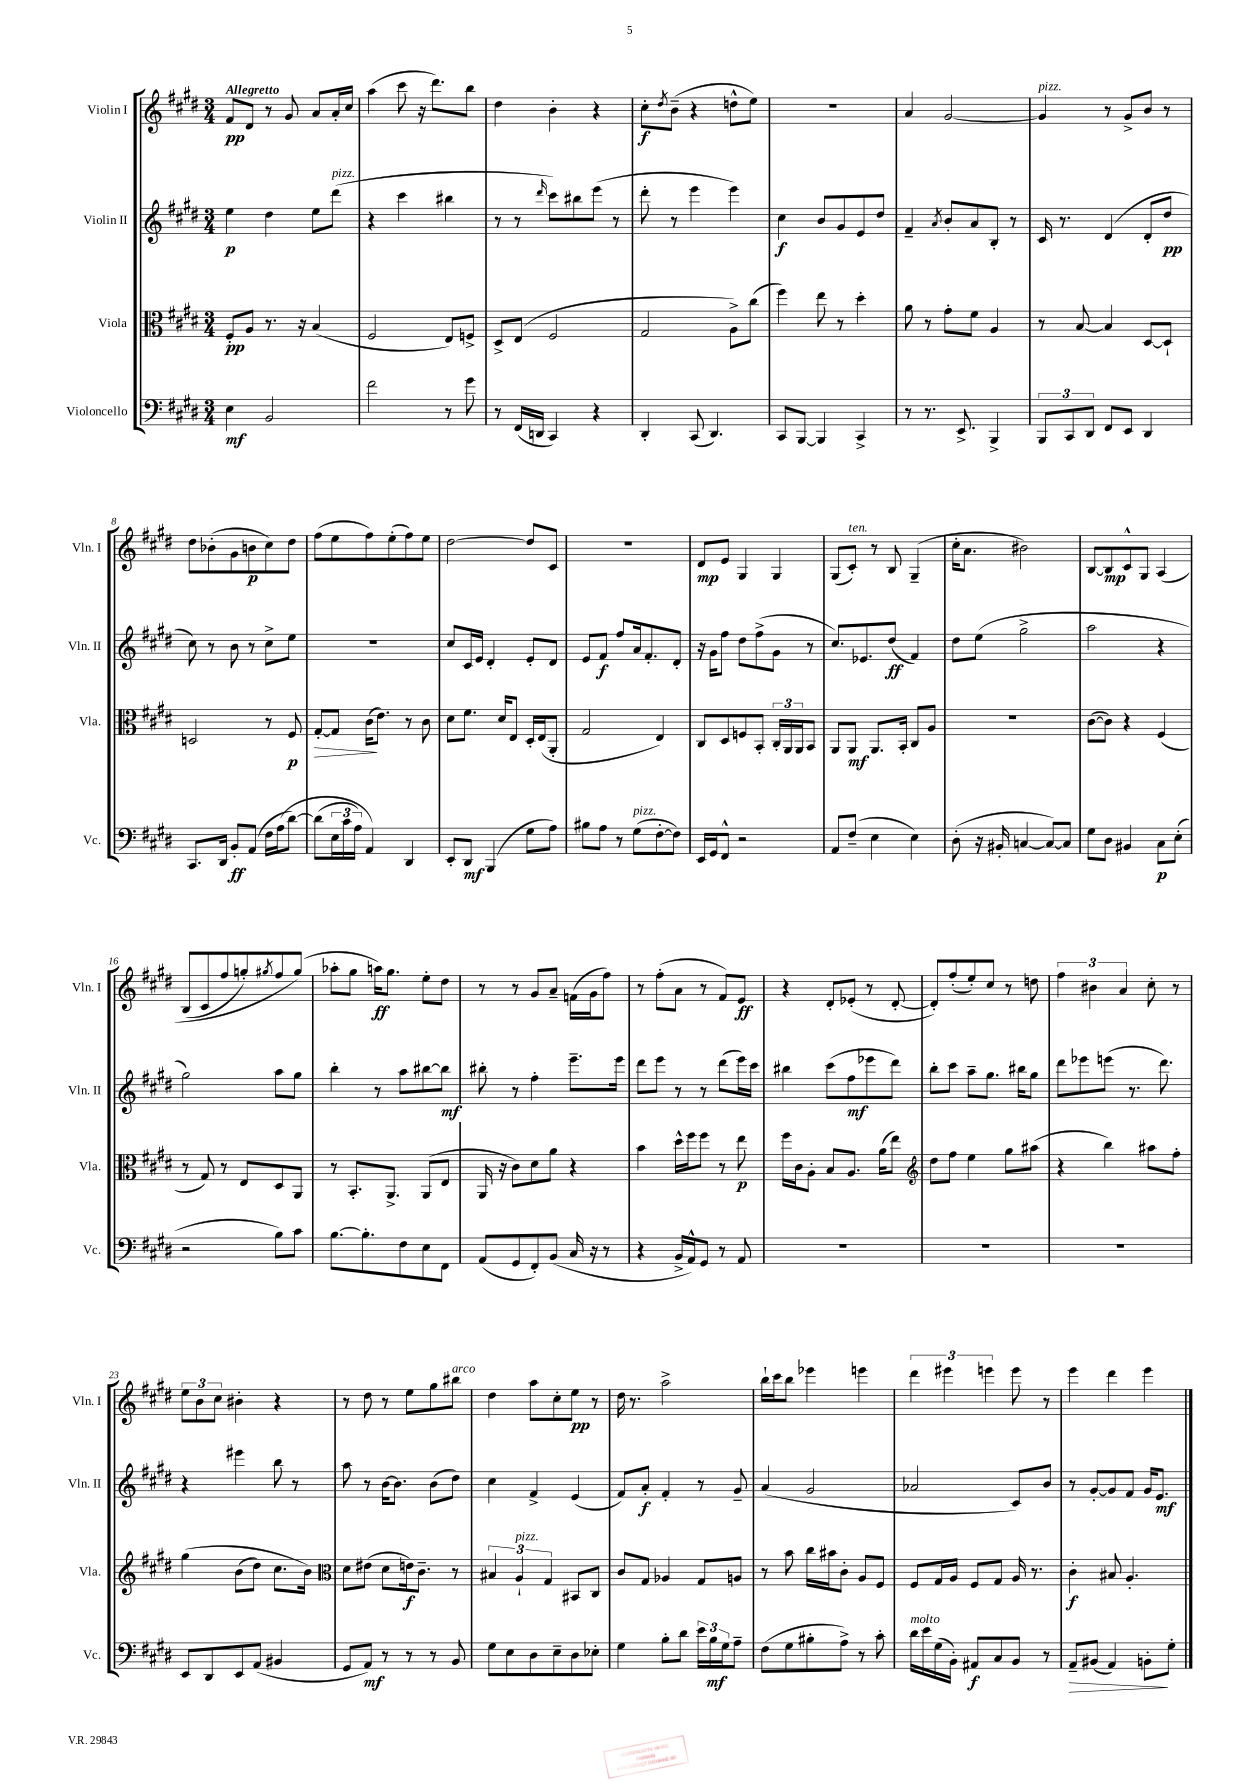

**kern	**kern	**kern	**kern
*staff4	*staff3	*staff2	*staff1
*clefF4	*clefC3	*clefG2	*clefG2
*k[f#c#g#d#]	*k[f#c#g#d#]	*k[f#c#g#d#]	*k[f#c#g#d#]
*M3/4	*M3/4	*M3/4	*M3/4
4E	8F#'	4ee	8f#
.	8A	.	8d#
2BB	8.r	4dd#	8r
.	.	.	8g#
.	16r	.	.
.	(4B	8ee	8a
.	.	(8ddd#	16a'
.	.	.	16cc#
=	=	=	=
2f#	2F#	4r	(4aa
.	.	4ccc#	8ccc#
.	.	.	16r
.	.	.	8.ddd#)
8r	8E)	4bb#	.
8g#	8F^	.	8bb
=	=	=	=
8r	8D#^	8r	4dd#
(16FF#	(8E	8r	.
16DD	.	.	.
.	.	16qqddd#	.
4CC#)	2F#	8ccc#)	4b'
.	.	8bb#	.
4r	.	(8eee	4r
.	.	8r	.
=	=	=	=
4DD#'	2G#	8ddd#'	8cc#'
.	.	.	8qdd#
.	.	8r	(8b~
(8CC#	.	4eee	4r
4.DD#)	.	.	.
.	8A^)	4eee)	8dd^^
.	(8cc#	.	8ee)
=	=	=	=
8CC#	4ff#)	4cc#	2.r
[8BBB	.	.	.
4BBB]	8ee	8b	.
.	8r	8g#	.
4CC#^	4dd#'	8e	.
.	.	8dd#	.
=	=	=	=
8r	8a	4f#~	4a
8.r	8r	.	.
.	.	8qa	.
.	8g#'	8b'	[2g#
8.EE^	.	.	.
.	8f#	8a	.
4BBB^	4A	8B'	.
.	.	8r	.
=	=	=	=
12BBB	8r	16c#	4g#]
.	.	8.r	.
12CC#	.	.	.
.	[8B	.	.
12DD#	.	.	.
8FF#	4B]	(4d#	8r
8EE	.	.	8g#^
4DD#	[8D#	8d#'	8b
.	8D#`]	8dd#	8r
=	=	=	=
8.CC#	2D	8cc#)	8dd#
.	.	8r	(8b-'
16DD#	.	.	.
8BB'	.	8b	8g#
(8AA	.	8r	8b
16F#	8r	8cc#^	8cc#)
&(16A	.	.	.
[8d#)	8F#	8ee	8dd#
=	=	=	=
(8d#]	[8G#'	2.r	(8ff#
24E	8G#]	.	8ee
24c#	.	.	.
24A)	.	.	.
4AA&)	(16c#	.	8ff#)
.	8.e)	.	.
.	.	.	(8ee'
4DD#	8r	.	8ff#)
.	8c#	.	8ee
=	=	=	=
8EE'	8d#	8cc#	[2dd#
8DD#	8.f#	16c#	.
.	.	16e	.
(4BBB	.	4d#'	.
.	16d#	.	.
.	8E	.	.
8G#	16D#'	8e'	8dd#]
.	(16E	.	.
8A)	8AA'	8d#	8c#
=	=	=	=
8B#	2G#	8e	2.r
8A	.	8f#	.
8r	.	8ff#	.
(8G#	.	16a	.
.	.	8.f#'	.
[8F#'	4E)	.	.
8F#])	.	8d#'	.
=	=	=	=
16EE	8C#	16r	8d#
16GG#	.	16g#	.
8FF#^^	8D#	8ff#	8e
2r	8F	8dd#	4G#
.	8BB'	(8ff#^	.
.	24C#'	8g#	4G#
.	24AA	.	.
.	24AA	.	.
.	8BB	8r	.
=	=	=	=
8AA	8AA	8.cc#)	(8G#
(8F#~	8AA	.	8c#')
.	.	8.e-	.
4E	8.AA	.	8r
.	.	(8dd#	8B
.	16BB'	.	.
4E)	8C#	4f#)	(4G#~
.	8A	.	.
=	=	=	=
(8D#'	2.r	8dd#	16cc#'
.	.	.	8.a
16r	.	(8ee	.
16BB#'	.	.	.
[4C	.	2gg#^	2b#)
8C_)	.	.	.
8C]	.	.	.
=	=	=	=
8G#	([8c#	2aa	[8B
8D#	8c#])	.	8B]
4BB#	4r	.	8c#^^
.	.	.	8G#
8C#	(4F#	4r	&(4A
(8E'	.	.	.
=	=	=	=
2r	8r	2gg#)	(8B
.	8G#)	.	8c#
.	8r	.	8ff#
.	8E	.	8gg')
.	.	.	8qgg#
8B)	8D#	8aa	8ff#
8c#	8AA	8gg#	(8gg#&)
=	=	=	=
[8.B	8r	4bb'	8aa-'
.	8.BB'	.	8gg#
8.B']	.	.	.
.	.	8r	16aa)
.	8.AA^	.	8.gg#
8F#	.	8aa	.
8E	(8AA	[8bb#	8ee'
8FF#	8E	8bb#]	8dd#
=	=	=	=
(8AA	16AA	8bb#'	8r
.	16r	.	.
8GG#	8c#)	8r	8r
8FF#')	8d#	4ff#'	8g#
(8BB	8a	.	8a~
16C#	4r	8.eee~	(16f
16r	.	.	16g#
8r	.	.	8ff#)
.	.	16eee	.
=	=	=	=
4r	4b	8ddd#	8r
.	.	8eee	(8ff#'
16BB^	16dd#^^	8r	8a
16AA^^)	16ff#	.	.
8GG#	8ff#	8r	8r
8r	8r	(8ddd#	8f#)
8AA	8ee	16eee)	8e
.	.	16ccc#	.
=	=	=	=
2.r	16ff#	4bb#	4r
.	16c#	.	.
.	8A'	.	.
.	8B	(8ccc#	8d#'
.	8.A	8ff#	(8e-'
.	.	8eee-	8r
.	(16a	.	.
.	8ee)	8ddd#)	[8d#'
=	=	=	=
*	*clefG2	*	*
2.r	8dd#	8bb'	8d#'])
.	8ff#	8ccc#	(8ff#'
.	4ee	8aa~	8ee')
.	.	8.gg#	8cc#
.	8gg#	.	8r
.	.	16bb#	.
.	(8aa#	8gg#	8dd
=	=	=	=
2.r	4r	8ddd#	6ff#
.	.	8eee-	.
.	.	.	6b#
.	4bb)	(8eee	.
.	.	.	6a
.	.	8.r	.
.	8aa#	.	8cc#'
.	.	8.ddd#)	.
.	8ff#'	.	8r
=	=	=	=
8EE	&(4gg#	4r	12ee
.	.	.	12b
8DD#	.	.	.
.	.	.	12cc#
8EE	(8b	4eee#	4b#'
(8AA	8dd#)	.	.
4BB#	8.cc#	8bb	4r
.	.	8r	.
.	16b&)	.	.
=	=	=	=
*	*clefC3	*	*
8GG#	8d#	8aa	8r
8AA)	(8e#	8r	8dd#
8r	8d#	[16b	8r
.	.	8.b]	.
8r	16e)	.	8ee
.	8.c#~	.	.
8r	.	(8b	8gg#
8BB	8r	8dd#)	8bb#
=	=	=	=
8G#	6B#	4cc#	4dd#
8E	.	.	.
.	6A`	.	.
8D#	.	4f#^	8aa
.	6G#	.	.
8E~	.	.	8cc#'
8D#	8BB#	(4e	8ee
8E-'	8C#	.	8r
=	=	=	=
4G#	8c#	8f#)	16dd#
.	.	.	8.r
.	8G#	8a'	.
8B'	4A-	4f#'	2aa^
8d#	.	.	.
24e	8G#	8r	.
24B	.	.	.
24G#	.	.	.
8A~	8A	8g#~	.
=	=	=	=
(8F#	8r	(4a	16bb`
.	.	.	16ccc#
8G#	8b	.	8bb
8B#'	16cc#	2g#	4eee-
.	16b#	.	.
8A^)	8c#'	.	.
8r	8A	.	4eee
8c#'	8F#	.	.
=	=	=	=
16d#	8F#	2a-	6ddd#
16e	.	.	.
(16G#	16G#	.	.
.	.	.	6eee#
16BB')	16A	.	.
8AA#	8F#	.	.
.	.	.	6eee
8C#	8G#	.	.
8BB	16A	8c#)	8eee
.	8.r	.	.
8r	.	8b	8r
=	=	=	=
8AA~	4c#'	8r	4eee
(8BB#	.	[8g#'	.
4AA)	8B#	8g#]	4ddd#
.	4.A'	8f#	.
8BB'	.	16g#	4eee
.	.	8.e	.
8G#'	.	.	.
==	==	==	==
*-	*-	*-	*-
